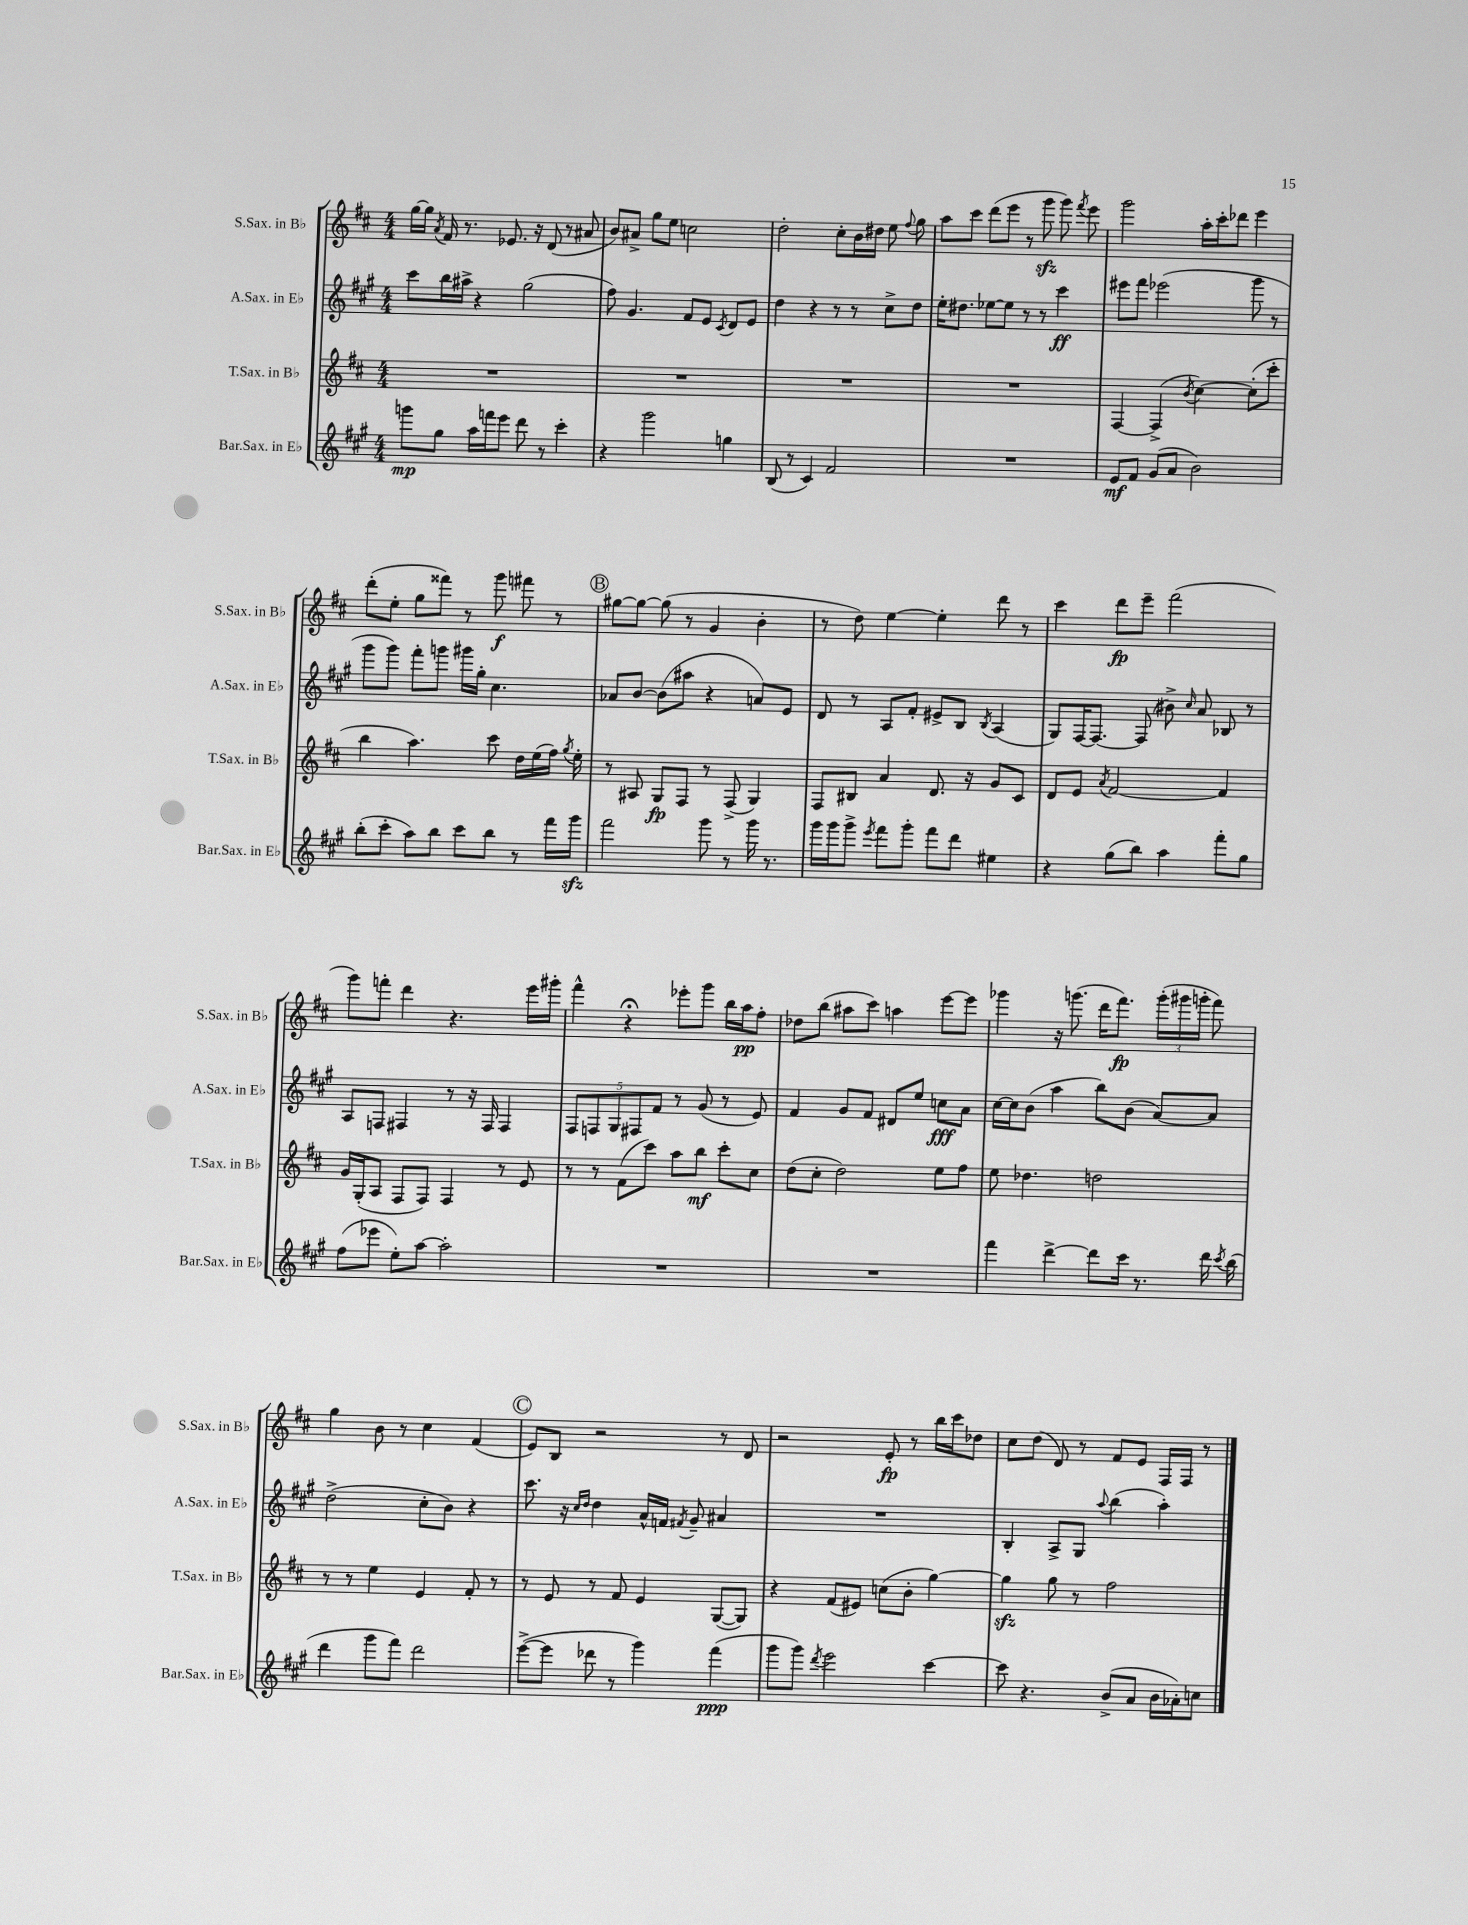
<<
\new StaffGroup <<
\new Staff = "s0" \with { instrumentName = "S.Sax. in Bb" shortInstrumentName = "S.Sax. in Bb" } {
    \clef treble \key d \major \numericTimeSignature \time 4/4
    \autoBeamOff g''16[~ g''16] \acciaccatura { a'8 } fis'16 r8. ees'8. r16 d'8( r8 ais'8 |
    b'8[) ais'8]-> g''8[ e''8] c''2 |
    d''2-. cis''8[-. b'16 dis''16] e''8 \appoggiatura { fis''8 } g''8 |
    a''8[ cis'''8] d'''8[( e'''8] r8 g'''8\sfz g'''8) \acciaccatura { fis'''8 } e'''8 |
    g'''2 a''16[-. cis'''16-. des'''8] e'''4 |
    d'''8[-.( e''8]-. g''8[ fisis'''8]) r8 g'''8\f fis'''8 r8 |
    \mark \markup { \circle "B" } gis''8[~ gis''8]~ gis''8( r8 g'4 b'4-. |
    r8 d''8) e''4~ e''4-. d'''8 r8 |
    cis'''4 d'''8[\fp e'''8]-- fis'''2( |
    g'''8[) f'''8]-. d'''4 r4. e'''16[ gis'''16]-. |
    fis'''4-^ r4\fermata ees'''8[-. g'''8] b''16[ a''16\pp fis''8]-. |
    des''8[ b''8]( ais''8[ cis'''8]) a''4 e'''8[~ e'''8] |
    ges'''4 r16 g'''8.( d'''16[ fis'''8.]\fp) \tuplet 3/2 { g'''16[-.( gis'''16 g'''16]-. } fis'''8) |
    g''4 b'8 r8 cis''4 fis'4( |
    \mark \markup { \circle "C" } e'8[) b8] r2 r8 d'8 |
    r2 e'8-.\fp r8 b''16[ cis'''16 des''8] |
    cis''8[ d''8]( d'8) r8 fis'8[ e'8] fis16[ fis16] r8 \bar "|." |
}
\new Staff = "s1" \with { instrumentName = "A.Sax. in Eb" shortInstrumentName = "A.Sax. in Eb" } {
    \clef treble \key a \major \numericTimeSignature \time 4/4
    \autoBeamOff cis'''8[ b''16 ais''16]-> r4 gis''2( |
    fis''8) gis'4. fis'8[ e'8] \acciaccatura { cis'8 } d'8[ e'8] |
    d''4 r4 r8 r8 cis''8[-> d''8] |
    e''16[-. dis''8.] ees''8[~ ees''8] r8 r8 cis'''4\ff |
    eis'''8[ fis'''8] ees'''2( gis'''8 r8 |
    gis'''8[ gis'''8]) fis'''8[-. g'''8] gis'''16[ gis''16]-. cis''4. |
    \mark \markup { \circle "B" } aes'8[ b'8]~ b'8[( ais''8] r4 a'8[) e'8] |
    d'8 r8 a8[ fis'8]-. eis'8[-> b8] \acciaccatura { b8 } a4( |
    gis8[) fis16~ fis8.]~ fis8( bis'8->) \grace { cis''16 } a'8 bes8 r8 |
    a8[ f8] fis4 r8 r16 fis16 fis4 |
    \tuplet 5/4 { fis8[ f8 gis8 fis8 fis'8] } r8 gis'8( r8 e'8) |
    fis'4 gis'8[ fis'8] dis'8[ e''8] c''8[\fff a'8] |
    cis''16[~ cis''16 b'8]( a''4 b''8[) b'8]( a'8[~) a'8] |
    d''2->( cis''8[-. b'8]) r4 |
    \mark \markup { \circle "C" } cis'''8. r16 \grace { cis''16[ d''16] } d''4 a'16[-^ f'16] \acciaccatura { fis'8 } gis'8-- ais'4 |
    R1 |
    b4-. a8[-> gis8] \appoggiatura { a''8 } b''4( a''4-.) \bar "|." |
}
\new Staff = "s2" \with { instrumentName = "T.Sax. in Bb" shortInstrumentName = "T.Sax. in Bb" } {
    \clef treble \key d \major \numericTimeSignature \time 4/4
    \autoBeamOff R1 |
    R1 |
    R1 |
    R1 |
    fis4~ fis4->( \acciaccatura { b'8 } cis''4~) cis''8[-.( cis'''8]-. |
    b''4 a''4.) cis'''8 d''16[ e''16( fis''16]) \acciaccatura { g''8 } e''16-. |
    \mark \markup { \circle "B" } r8 ais8 g8[\fp fis8] r8 fis8->( g4) |
    fis8[ bis8] a'4 d'8. r16 g'8[ cis'8] |
    d'8[ e'8] \acciaccatura { a'8 } fis'2~ fis'4 |
    g'16[ g16-.( a8] fis8[ fis8]) fis4 r8 e'8 |
    r8 r8 fis'8[( cis'''8]) a''8[ b''8]\mf cis'''8[-. cis''8] |
    d''8[( cis''8]-. d''2) e''8[ fis''8] |
    e''8 des''4. d''2 |
    r8 r8 e''4 e'4 fis'8-. r8 |
    \mark \markup { \circle "C" } r8 e'8 r8 fis'8 e'4 g8[~( g8]) |
    r4 fis'8[( eis'8]) c''8[( b'8]-. g''4~) |
    g''4\sfz g''8 r8 fis''2 \bar "|." |
}
\new Staff = "s3" \with { instrumentName = "Bar.Sax. in Eb" shortInstrumentName = "Bar.Sax. in Eb" } {
    \clef treble \key a \major \numericTimeSignature \time 4/4
    \autoBeamOff g'''8[\mp gis''8] a''16[ f'''16 e'''8] d'''8 r8 cis'''4-. |
    r4 gis'''2 g''4 |
    b8( r8 cis'4) fis'2 |
    R1 |
    e'8[\mf fis'8] gis'8[( a'8] b'2) |
    b''8[-.( cis'''8]-. a''8[) b''8] cis'''8[ b''8] r8 fis'''16[ gis'''16]\sfz |
    \mark \markup { \circle "B" } fis'''2 gis'''8 r8 gis'''16 r8. |
    gis'''16[ gis'''16 gis'''8]-> \acciaccatura { e'''8 } fis'''8[ gis'''8]-. fis'''8[ d'''8] eis''4 |
    r4 gis''8[( b''8]) a''4 fis'''8[-. gis''8] |
    fis''8[( ees'''8] e''8[-.) a''8]~ a''2-. |
    R1 |
    R1 |
    fis'''4 d'''4~-> d'''8[ cis'''16] r8. d'''16 \acciaccatura { cis'''8 } b''16( |
    d'''4 gis'''8[ fis'''8]) d'''2 |
    \mark \markup { \circle "C" } e'''8[~->( e'''8] des'''8 r8 gis'''4) fis'''4\ppp( |
    gis'''8[ gis'''8]) \acciaccatura { d'''8 } e'''2 cis'''4~ |
    cis'''8 r4. b'8[->( a'8] b'16[ aes'16-.) c''8] \bar "|." |
}
>>
>>
\layout { \context { \Score \remove "Bar_number_engraver" } }
